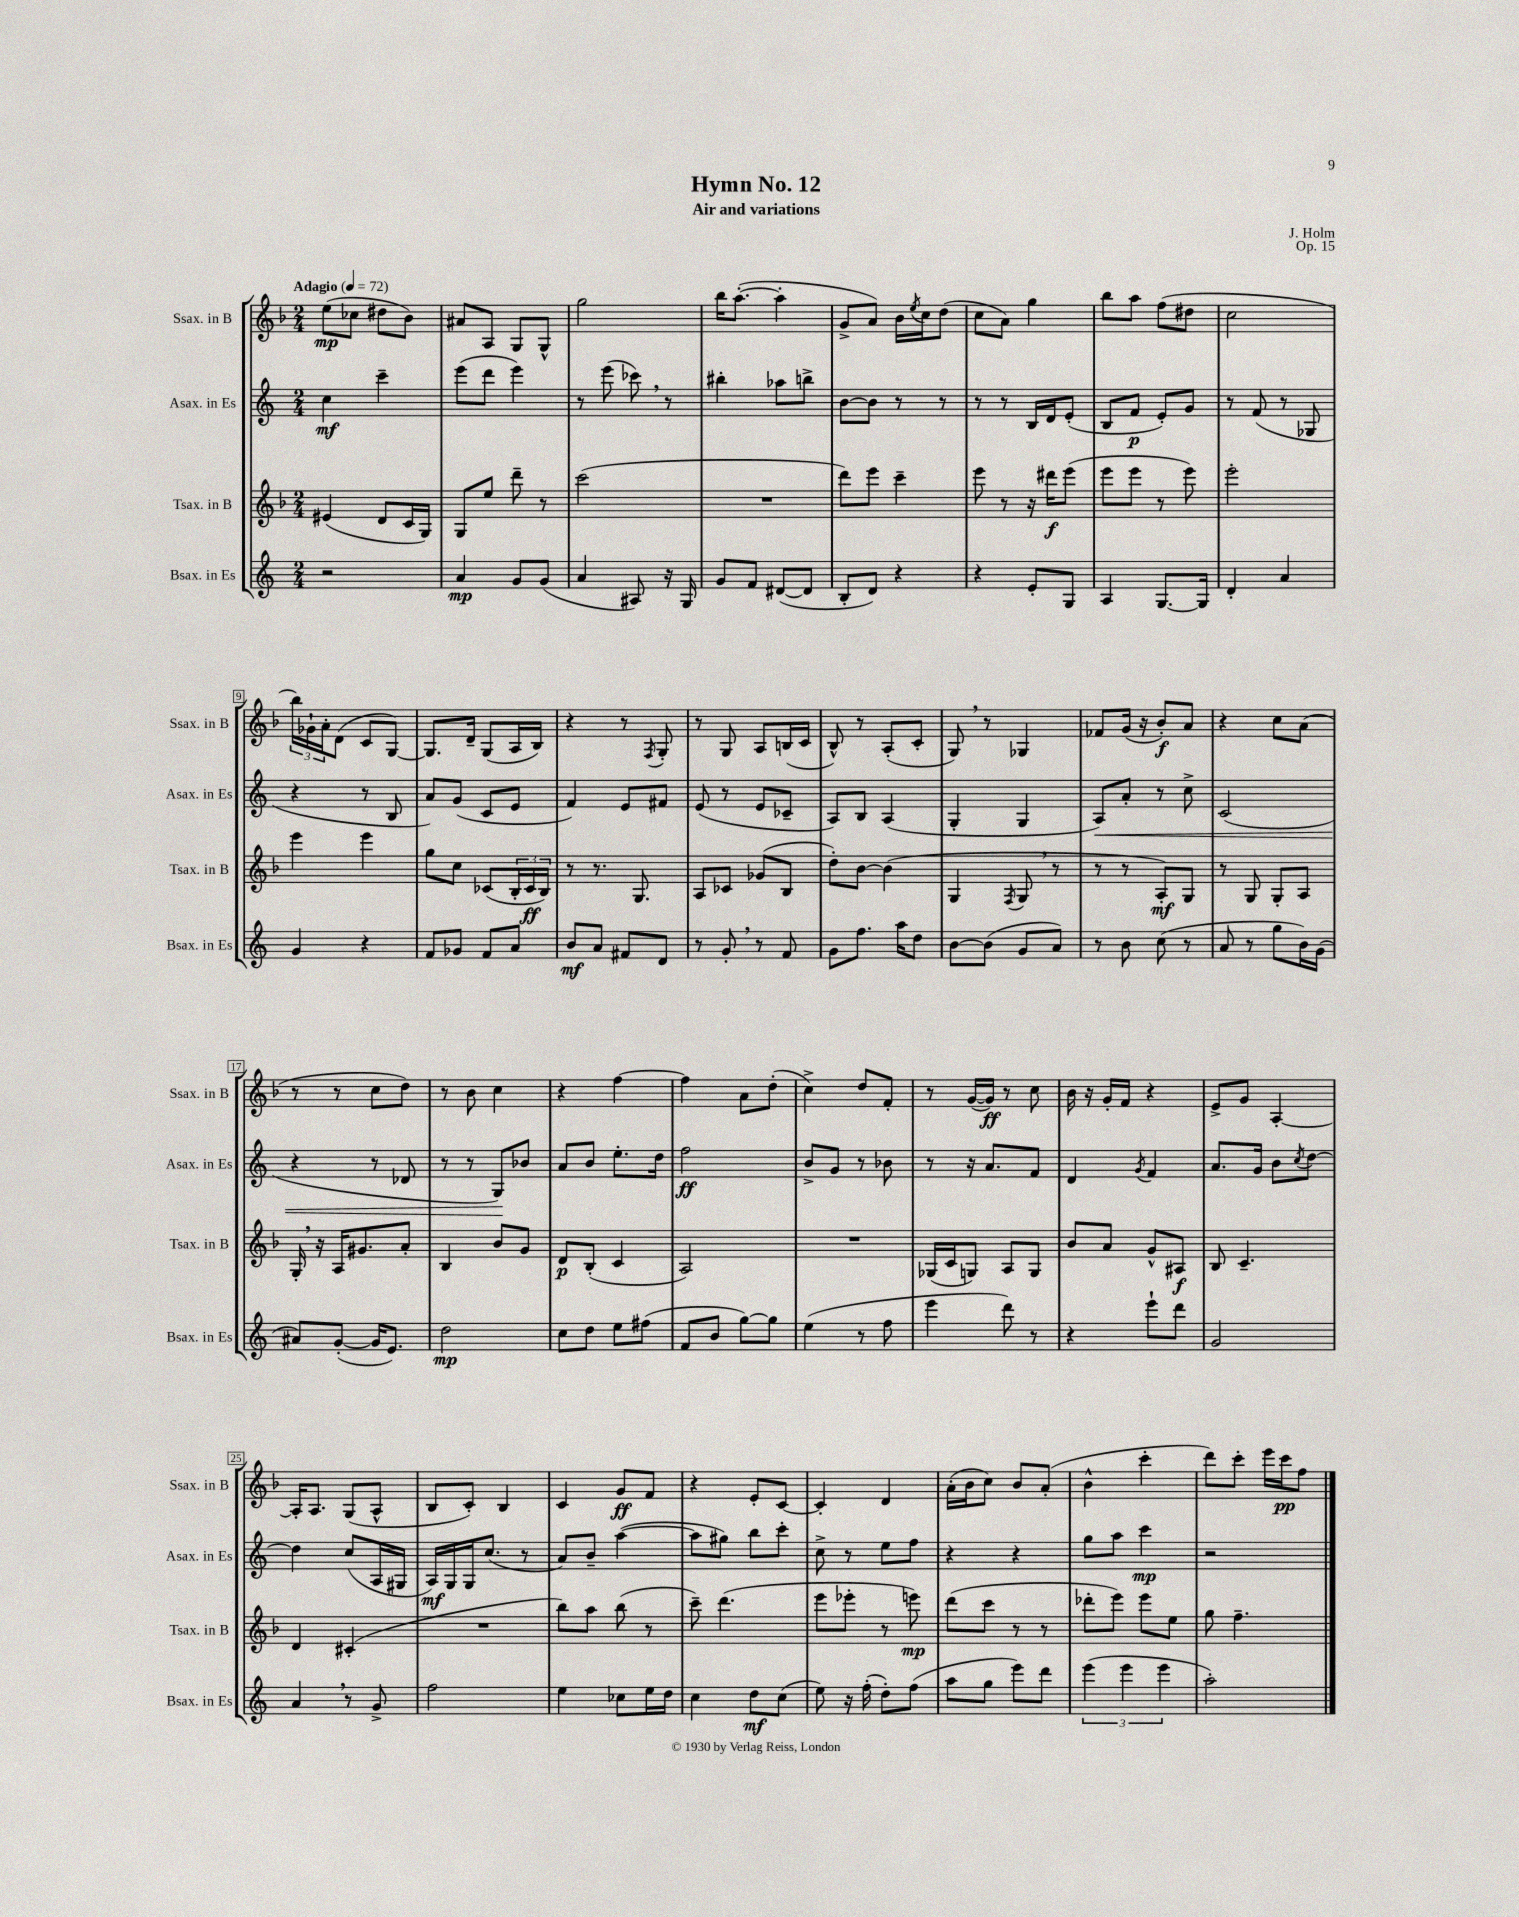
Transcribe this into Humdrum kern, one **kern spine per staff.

**kern	**dynam	**kern	**dynam	**kern	**dynam	**kern	**dynam
*part4	*part4	*part3	*part3	*part2	*part2	*part1	*part1
*staff4	*staff4	*staff3	*staff3	*staff2	*staff2	*staff1	*staff1
*I"Bsax. in Es	*	*I"Tsax. in B	*	*I"Asax. in Es	*	*I"Ssax. in B	*
*I'Bsax. in Es	*	*I'Tsax. in B	*	*I'Asax. in Es	*	*I'Ssax. in B	*
*clefG2	*	*clefG2	*	*clefG2	*	*clefG2	*
*k[]	*	*k[b-]	*	*k[]	*	*k[b-]	*
*M2/4	*	*M2/4	*	*M2/4	*	*M2/4	*
*MM72	*	*MM72	*	*MM72	*	*MM72	*
=1	=1	=1	=1	=1	=1	=1	=1
!	!	!	!	!	!	!LO:TX:a:B:t=Adagio	!
2r	.	(4e#X/	.	4cc\	mf	(8ee\L	mp
.	.	.	.	.	.	8cc-X\J	.
.	.	8d/L	.	4ccc~\	.	8dd#X\L	.
.	.	16c/L	.	.	.	8b-\J)	.
.	.	16G/JJ)	.	.	.	.	.
=2	=2	=2	=2	=2	=2	=2	=2
4a/	mp	8G/L	.	(8eee\L	.	8a#X/L	.
.	.	8ee/J	.	8ddd\J	.	8A/J	.
8g/L	.	8ddd~\	.	4eee\)	.	8G/L	.
(8g/J	.	8r	.	.	.	8G^^/J	.
=3	=3	=3	=3	=3	=3	=3	=3
4a/	.	(2ccc\	.	8r	.	2gg\	.
.	.	.	.	(8eee\	.	.	.
8A#X/)	.	.	.	8ccc-X,\)	.	.	.
16r	.	.	.	8r	.	.	.
16G/	.	.	.	.	.	.	.
=4	=4	=4	=4	=4	=4	=4	=4
8g/L	.	2r	.	4bb#X'\	.	16bb-\KL	.
.	.	.	.	.	.	([8.aa'\J	.
8f/J	.	.	.	.	.	.	.
([8d#X/L	.	.	.	8aa-X\L	.	4aa'\]	.
8d#/J]	.	.	.	8bbn^\J	.	.	.
=5	=5	=5	=5	=5	=5	=5	=5
8B'/L	.	8ddd\L)	.	[8b\L	.	8g^/L	.
8d/J)	.	8eee\J	.	8b\J]	.	8a/J)	.
4r	.	4ccc~\	.	8r	.	16b-\LL	.
.	.	.	.	.	.	8qee/	.
.	.	.	.	.	.	16cc\J	.
.	.	.	.	8r	.	(8dd\J	.
=6	=6	=6	=6	=6	=6	=6	=6
4r	.	8eee\	.	8r	.	8cc\L	.
.	.	8r	.	8r	.	8a\J)	.
8e'/L	.	16r	.	16B/LL	.	4gg\	.
.	.	16ddd#X\KL	f	16d/J	.	.	.
8G/J	.	(8eee\J	.	(8e'/J	.	.	.
=7	=7	=7	=7	=7	=7	=7	=7
4A/	.	8eee\L	.	8B/L	.	8bb-\L	.
.	.	8eee\J	.	8f/J	p	8aa\J	.
[8.G/L	.	8r	.	8e'/L)	.	(8ff\L	.
.	.	8eee\)	.	8g/J	.	8dd#X\J	.
16G/Jk]	.	.	.	.	.	.	.
=8	=8	=8	=8	=8	=8	=8	=8
4d'/	.	2eee'\	.	8r	.	2cc\	.
.	.	.	.	(8f/	.	.	.
4a/	.	.	.	8r	.	.	.
.	.	.	.	8G-X/	.	.	.
!!LO:LB:g=z
=9	=9	=9	=9	=9	=9	=9	=9
4g/	.	4eee\	.	4r	.	24bb-\LL)	.
.	.	.	.	.	.	24g-X`\	.
.	.	.	.	.	.	24a'\J	.
.	.	.	.	.	.	(8d\J	.
4r	.	4eee\	.	8r	.	8c/L	.
.	.	.	.	8B/	.	[8G/J)	.
=10	=10	=10	=10	=10	=10	=10	=10
8f/L	.	8gg\L	.	8a/L)	.	8.G/L]	.
8g-X/J	.	8cc\J	.	(8g/J	.	.	.
.	.	.	.	.	.	16d~/Jk	.
8f/L	.	(8c-X/L	.	8c/L	.	(8G/L	.
8a/J	.	24B-'/L	.	8e/J	.	16A/L	.
.	.	24c-/	ff	.	.	.	.
.	.	.	.	.	.	16B-/JJ)	.
.	.	24B-/JJ)	.	.	.	.	.
=11	=11	=11	=11	=11	=11	=11	=11
8b/L	mf	8r	.	4f/)	.	4r	.
8a/J	.	8.r	.	.	.	.	.
8f#X/L	.	.	.	8e/L	.	8r	.
.	.	8.G/	.	.	.	.	.
.	.	.	.	.	.	8qF/	.
8d/J	.	.	.	8f#X/J	.	8G'/	.
=12	=12	=12	=12	=12	=12	=12	=12
8r	.	8A/L	.	(8e/	.	8r	.
8g',/	.	8c-X/J	.	8r	.	8G/	.
8r	.	(8g-X/L	.	8e/L	.	8A/L	.
8f/	.	8B-/J	.	8c-X~/J	.	(16Bn/L	.
.	.	.	.	.	.	16c/JJ	.
=13	=13	=13	=13	=13	=13	=13	=13
8g\L	.	8dd'\L)	.	8A/L)	.	8B-^^/)	.
8.ff\J	.	[8b-\J	.	8B/J	.	8r	.
.	.	(4b-\]	.	(4A/	.	(8A'/L	.
16aa\KL	.	.	.	.	.	.	.
8dd\J	.	.	.	.	.	8c'/J	.
=14	=14	=14	=14	=14	=14	=14	=14
[8b\L	.	4G/	.	4G'/	.	8G,/)	.
(8b\J]	.	.	.	.	.	8r	.
.	.	8qF/	.	.	.	.	.
8g/L	.	8G,/	.	4G/	.	4G-X/	.
8a/J)	.	8r	.	.	.	.	.
=15	=15	=15	=15	=15	=15	=15	=15
!	!	!	!	!	!LO:HP:b	!	!
8r	.	8r	.	8A/L)	<	8f-X/L	.
8b\	.	8r	.	8a'/J	.	(16g/Jk	.
.	.	.	.	.	.	16r	.
(8cc\	.	8A'/L)	mf	8r	.	8b-'/L)	f
8r	.	8G/J	.	8cc^\	.	8a/J	.
=16	=16	=16	=16	=16	=16	=16	=16
8a/	.	8r	.	(2c/	.	4r	.
8r	.	8G/	.	.	.	.	.
8gg\L	.	8G'/L	.	.	.	8cc\L	.
16b\L)	.	8A/J	.	.	.	(8a\J	.
(16g\JJ	.	.	.	.	.	.	.
!!LO:LB:g=z
=17	=17	=17	=17	=17	=17	=17	=17
8a#X/L)	.	16G',/	.	4r	.	8r	.
.	.	16r	.	.	.	.	.
([8g'/J	.	16A/KL	.	.	.	8r	.
.	.	8.g#X/	.	.	.	.	.
16g/KL]	.	.	.	8r	.	8cc\L	.
8.e/J)	.	.	.	.	.	.	.
.	.	8a'/J	.	8d-X/	.	8dd\J)	.
=18	=18	=18	=18	=18	=18	=18	=18
2dd\	mp	4B-/	.	8r	.	8r	.
.	.	.	.	8r	.	8b-\	.
.	.	8b-/L	.	8G/L)	.	4cc\	.
.	.	8g/J	.	8b-X/J	[	.	.
=19	=19	=19	=19	=19	=19	=19	=19
8cc\L	.	8d/L	p	8a/L	.	4r	.
8dd\J	.	(8B-'/J	.	8b/J	.	.	.
8ee\L	.	4c/	.	8.ee'\L	.	[4ff\	.
(8ff#X\J	.	.	.	.	.	.	.
.	.	.	.	16dd\Jk	.	.	.
=20	=20	=20	=20	=20	=20	=20	=20
8f/L	.	2A/)	.	2ff\	ff	4ff\]	.
8b/J	.	.	.	.	.	.	.
[8gg\L)	.	.	.	.	.	8a\L	.
8gg\J]	.	.	.	.	.	(8dd'\J	.
=21	=21	=21	=21	=21	=21	=21	=21
(4ee\	.	2r	.	8b^/L	.	4cc^\)	.
.	.	.	.	8g/J	.	.	.
8r	.	.	.	8r	.	8dd/L	.
8ff\	.	.	.	8b-X\	.	8f'/J	.
=22	=22	=22	=22	=22	=22	=22	=22
4eee\	.	(16G-X/LL	.	8r	.	8r	.
.	.	16c/J	.	.	.	.	.
.	.	8Gn/J)	.	16r	.	([16g/LL	.
.	.	.	.	8.a/L	.	16g/JJ])	ff
8ddd\)	.	8A/L	.	.	.	8r	.
8r	.	8G/J	.	8f/J	.	8cc\	.
=23	=23	=23	=23	=23	=23	=23	=23
4r	.	8b-/L	.	4d/	.	16b-\	.
.	.	.	.	.	.	16r	.
.	.	8a/J	.	.	.	16g'/LL	.
.	.	.	.	.	.	16f/JJ	.
.	.	.	.	8qg/	.	.	.
8eee`\L	.	8g^^/L	.	4f/	.	4r	.
8ddd\J	.	8A#X/J	f	.	.	.	.
=24	=24	=24	=24	=24	=24	=24	=24
2g/	.	8B-/	.	8.a/L	.	8e^/L	.
.	.	4.c~/	.	.	.	8g/J	.
.	.	.	.	16g/Jk	.	.	.
.	.	.	.	8b\L	.	[4A'/	.
.	.	.	.	8qcc/	.	.	.
.	.	.	.	[8dd\J	.	.	.
!!LO:LB:g=z
=25	=25	=25	=25	=25	=25	=25	=25
4a,/	.	4d/	.	4dd\]	.	16A'/KL]	.
.	.	.	.	.	.	8.A/J	.
8r	.	(4c#X'/	.	(8cc/L	.	(8G/L	.
8g^/	.	.	.	16A/L	.	8A^^/J	.
.	.	.	.	16G#X/JJ	.	.	.
=26	=26	=26	=26	=26	=26	=26	=26
2ff\	.	2r	.	16A/LL)	mf	8B-/L	.
.	.	.	.	16G/	.	.	.
.	.	.	.	16G/J	.	8c'/J)	.
.	.	.	.	(8.cc/J	.	.	.
.	.	.	.	.	.	4B-/	.
.	.	.	.	8r	.	.	.
=27	=27	=27	=27	=27	=27	=27	=27
4ee\	.	8bb-\L)	.	8a/L)	.	4c/	.
.	.	8aa\J	.	8b~/J	.	.	.
8cc-X\L	.	(8bb-\	.	([4aa\	.	8g/L	ff
16ee\L	.	8r	.	.	.	8f/J	.
16dd\JJ	.	.	.	.	.	.	.
=28	=28	=28	=28	=28	=28	=28	=28
4cc\	.	8ccc~\)	.	8aa\L]	.	4r	.
.	.	(4.ddd\	.	8gg#X\J)	.	.	.
8dd\L	mf	.	.	8bb\L	.	8e'/L	.
(8cc\J	.	.	.	8ccc'\J	.	[8c/J	.
=29	=29	=29	=29	=29	=29	=29	=29
8ee\)	.	8eee\L	.	8cc^\	.	4c'/]	.
16r	.	8eee-X'\J	.	8r	.	.	.
(16ff'\	.	.	.	.	.	.	.
8dd'\L)	.	8r	.	8ee\L	.	4d/	.
(8ff\J	.	8eeen\)	mp	8ff\J	.	.	.
=30	=30	=30	=30	=30	=30	=30	=30
8aa\L	.	(8ddd\L	.	4r	.	(16a'\LL	.
.	.	.	.	.	.	16b-\J	.
8gg\J	.	8ccc\J	.	.	.	8cc\J)	.
8eee\L)	.	8r	.	4r	.	8b-/L	.
8ddd\J	.	8r	.	.	.	(8a'/J	.
=31	=31	=31	=31	=31	=31	=31	=31
(6eee\	.	8ddd-X'\L	.	8gg\L	.	4b-^^\	.
.	.	8eee\J)	.	8aa\J	.	.	.
6eee\	.	.	.	.	.	.	.
.	.	8eee\L	.	4ccc\	mp	4ccc'\	.
6eee\	.	.	.	.	.	.	.
.	.	8ee\J	.	.	.	.	.
=32	=32	=32	=32	=32	=32	=32	=32
2aa'\)	.	8gg\	.	2r	.	8ddd\L)	.
.	.	4.ff~\	.	.	.	8ccc'\J	.
.	.	.	.	.	.	16eee\LL	.
.	.	.	.	.	.	16ccc\J	pp
.	.	.	.	.	.	8ff\J	.
==	==	==	==	==	==	==	==
*-	*-	*-	*-	*-	*-	*-	*-
